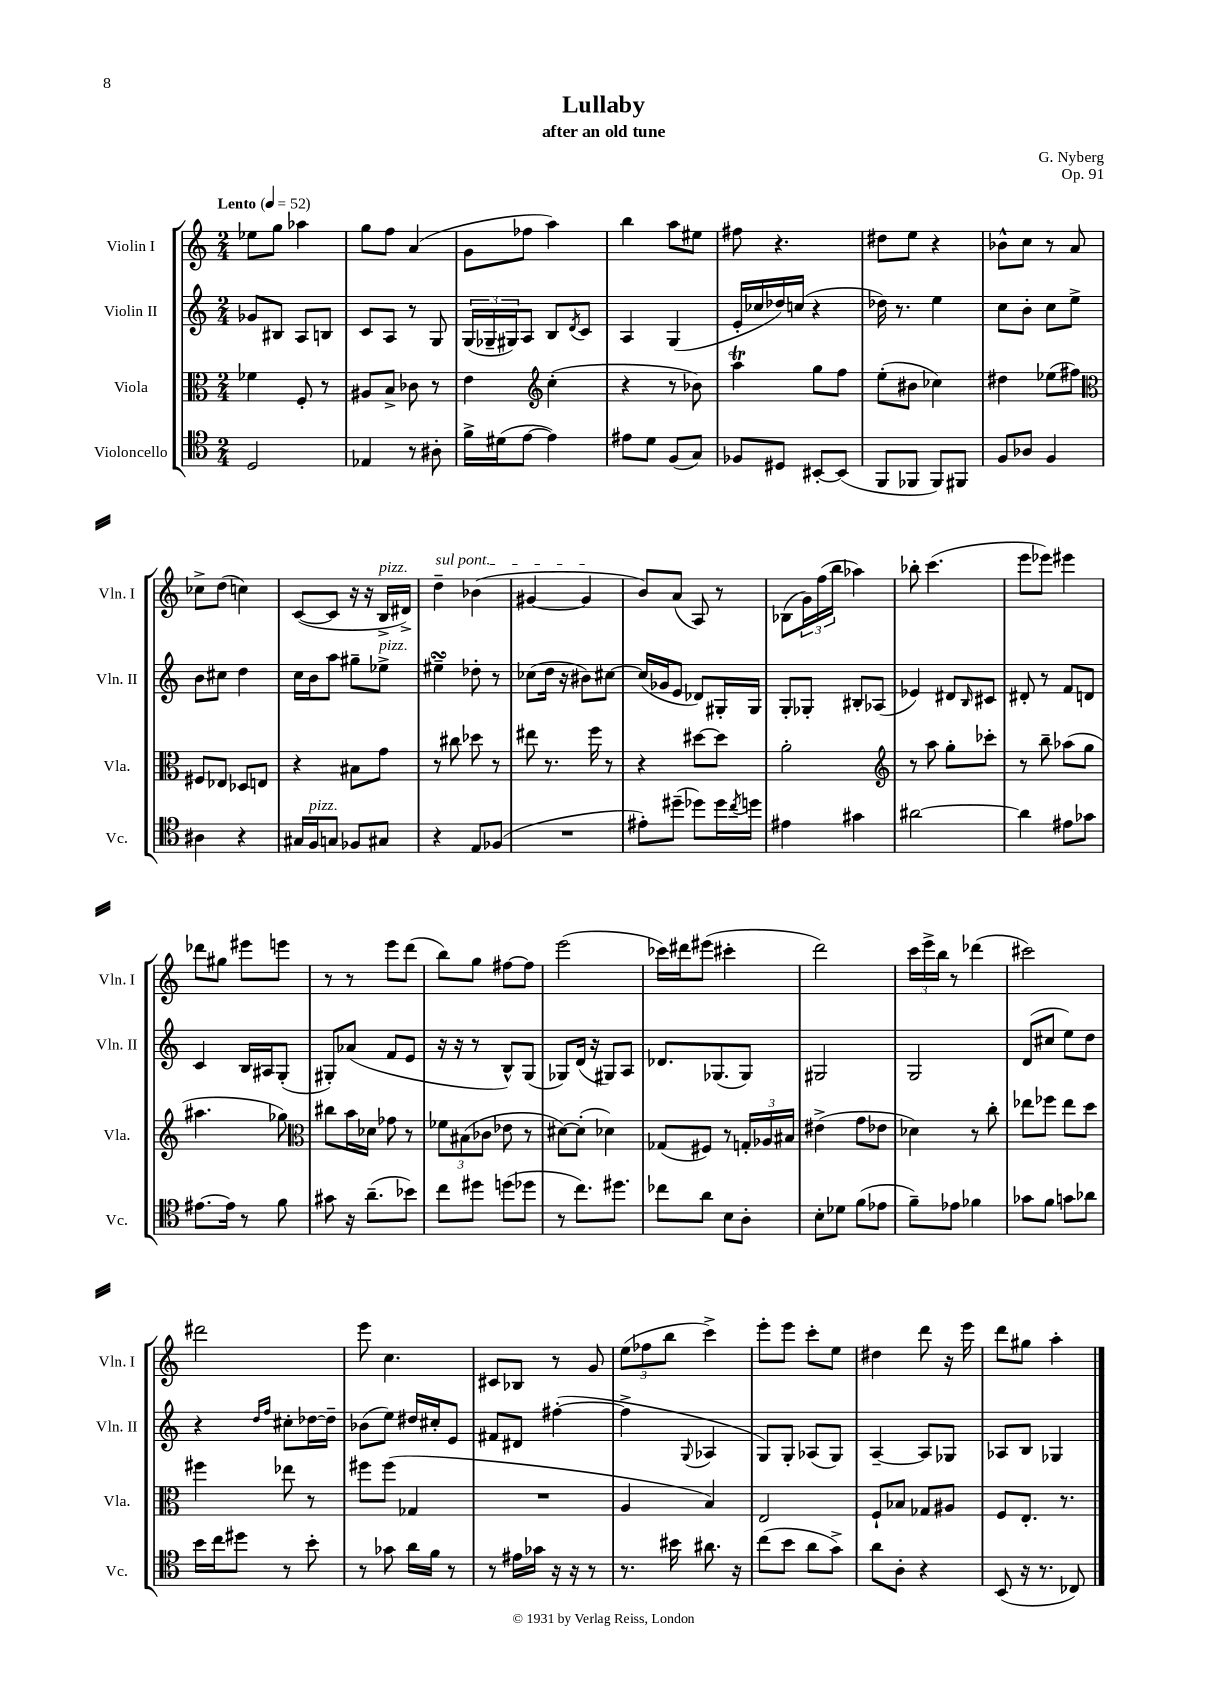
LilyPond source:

\header { title = "Lullaby" composer = "G. Nyberg" subtitle = "after an old tune" opus = "Op. 91" }
<<
\new StaffGroup <<
\new Staff = "s0" \with { instrumentName = "Violin I" shortInstrumentName = "Vln. I" } {
    \clef treble \key c \major \numericTimeSignature \time 2/4 \tempo "Lento" 4 = 52
    ees''8 g''8 aes''4 |
    g''8 f''8 a'4( |
    g'8 fes''8 a''4) |
    b''4 a''8 eis''8 |
    fis''8 r4. |
    dis''8 e''8 r4 |
    bes'8-^ c''8 r8 a'8 |
    ces''8-> d''8( c''4) |
    c'8~( c'8 r16 r16 b16->^\markup { \italic "pizz." } dis'16->) |
    \once \override TextSpanner.bound-details.left.text = \markup { \italic "sul pont." } d''4--\startTextSpan bes'4( |
    gis'4~ gis'4\stopTextSpan |
    b'8) a'8( a8) r8 |
    bes8( \tuplet 3/2 { g'16) f''16( b''16 } aes''4) |
    bes''8-. c'''4.( |
    e'''8 ees'''8) eis'''4 |
    des'''8 gis''8 eis'''8 e'''8 |
    r8 r8 e'''8 d'''8( |
    b''8) g''8 fis''8~ fis''8 |
    e'''2( |
    ces'''16) dis'''16 eis'''8( cis'''4-. |
    d'''2) |
    \tuplet 3/2 { c'''16 e'''16-> b''16 } r8 des'''4( |
    cis'''2) |
    dis'''2 |
    e'''8 c''4. |
    cis'8 bes8 r8 g'8 |
    \tuplet 3/2 { e''8( fes''8 b''8 } c'''4->) |
    e'''8-. e'''8 c'''8-. e''8 |
    dis''4 d'''8 r16 e'''16 |
    d'''8 gis''8 a''4-. \bar "|." |
}
\new Staff = "s1" \with { instrumentName = "Violin II" shortInstrumentName = "Vln. II" } {
    \clef treble \key c \major \numericTimeSignature \time 2/4
    ges'8 bis8 a8 b8 |
    c'8 a8 r8 g8 |
    \tuplet 3/2 { g16( ges16-- gis16) } a8 b8 \acciaccatura { d'8 } c'8 |
    a4 g4( |
    e'16-. ces''16 des''16) c''16( r4 |
    des''16) r8. e''4 |
    c''8 b'8-. c''8 e''8-> |
    b'8 cis''8 d''4 |
    c''16 b'16 a''8 gis''8-- ees''8->^\markup { \italic "pizz." } |
    eis''4--\turn des''8-. r8 |
    ces''8( d''16 r16 bis'8) cis''8~ |
    cis''16( ges'16 e'8 des'8) gis16-. gis16 |
    g8-. ges8-. bis8-. aes8( |
    ees'4) dis'8 \grace { b16 } cis'8 |
    dis'8-. r8 f'8 d'8 |
    c'4 b16 ais16 g8-.( |
    gis8-.) aes'8( f'8 e'8 |
    r16 r16 r8 b8-^) g8( |
    ges8) d'16( r16 gis8) a8 |
    des'8. ges8.( ges8) |
    gis2 |
    g2 |
    d'8( cis''8 e''8) d''8 |
    r4 \grace { d''16 f''16 } cis''8-. des''16~ des''16-- |
    bes'8( e''8) dis''16 cis''16-. e'8 |
    fis'8 dis'8 fis''4~-.( |
    fis''4-> \appoggiatura { g8 } aes4 |
    g8) g8-. aes8( g8) |
    a4~-- a8 ges8 |
    aes8 b8 ges4 \bar "|." |
}
\new Staff = "s2" \with { instrumentName = "Viola" shortInstrumentName = "Vla." } {
    \clef alto \key c \major \numericTimeSignature \time 2/4
    fes'4 f8-. r8 |
    ais8 b8-> ces'8 r8 |
    e'4 \clef treble c''4-.( |
    r4 r8 bes'8) |
    a''4\trill g''8 f''8 |
    e''8-.( bis'8 ces''4) |
    dis''4 ees''8( fis''8) |
    \clef alto fis8 ees8 des8 e8 |
    r4 bis8 g'8 |
    r8 cis''8 des''8 r8 |
    eis''8 r8. f''16 r8 |
    r4 dis''8~ dis''8 |
    a'2-. |
    \clef treble r8 a''8 g''8-. ces'''8-. |
    r8 b''8-- aes''8( g''8 |
    ais''4. ges''8) |
    \clef alto cis''8 b'16 des'16 ges'8 r8 |
    \tuplet 3/2 { fes'8 bis8( ces'8 } ees'8 r8 |
    dis'8~) dis'8-.( des'4) |
    ges8( fis8) r8 \tuplet 3/2 { g16-. aes16 bis16 } |
    eis'4->( g'8 ees'8 |
    des'4) r8 c''8-. |
    ees''8 fes''8 ees''8 d''8 |
    fis''4 ees''8 r8 |
    fis''8 fis''8( ges4 |
    R2 |
    a4 b4) |
    e2 |
    f8-! bes8 ges8 ais8 |
    f8 e8.-. r8. \bar "|." |
}
\new Staff = "s3" \with { instrumentName = "Violoncello" shortInstrumentName = "Vc." } {
    \clef tenor \key c \major \numericTimeSignature \time 2/4
    d2 |
    ees4 r8 ais8-. |
    f'16-> dis'16( e'8~ e'4) |
    eis'8 d'8 f8( g8) |
    fes8 dis8 bis,8~-. bis,8( |
    f,8 fes,8 fes,8) fis,8 |
    f8 aes8 f4 |
    ais4 r4 |
    gis16 f16^\markup { \italic "pizz." } g8 fes8 gis8 |
    r4 e8 fes8( |
    R2 |
    eis'8-.) dis''8--( des''8) des''16 \acciaccatura { c''8 } d''16 |
    eis'4 gis'4 |
    ais'2~ |
    ais'4 eis'8 ges'8 |
    eis'8.~ eis'16 r8 f'8 |
    gis'8 r16 a'8.--( bes'8) |
    c''8 dis''8 d''8( des''8 |
    r8 c''8.) dis''8. |
    ces''8 a'8 b8 a8-. |
    b8-. des'8 f'8( ees'8 |
    f'8--) ees'8 fes'4 |
    ges'8 f'8 g'8 aes'8 |
    b'16 c''16 dis''8 r8 b'8-. |
    r8 ges'8 a'16 f'16 r8 |
    r8 eis'16 ges'16 r16 r16 r8 |
    r8. bis'16 ais'8. r16 |
    c''8( b'8 a'8 g'8->) |
    a'8 a8-. r4 |
    b,8( r16 r8. ces8) \bar "|." |
}
>>
>>
\layout { \context { \Score \remove "Bar_number_engraver" } }
